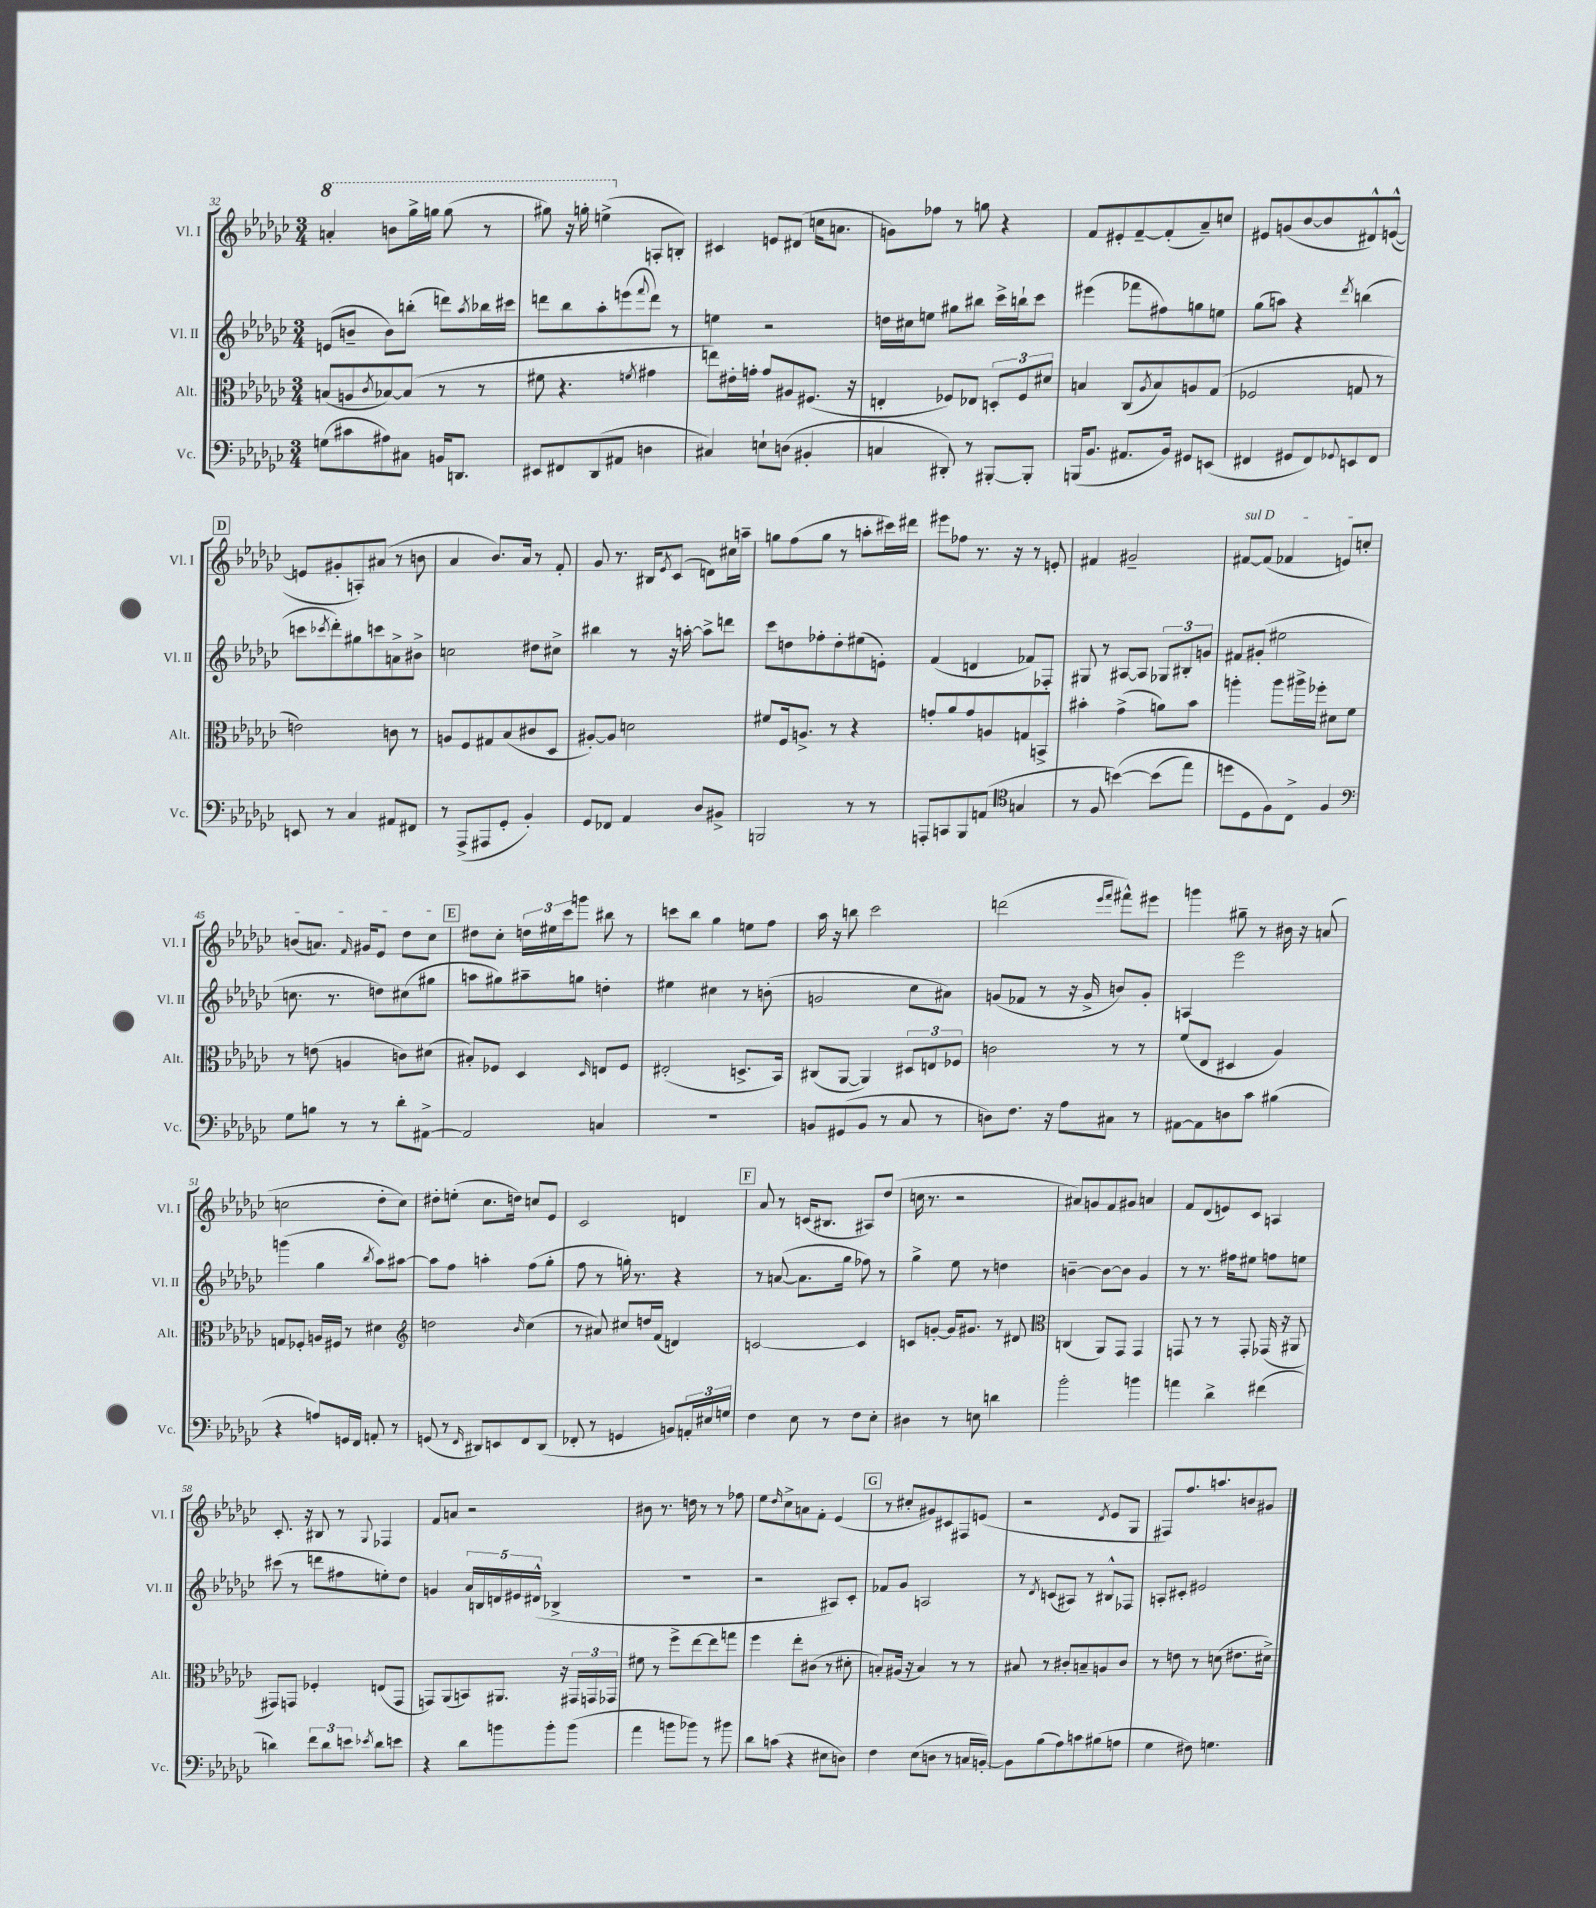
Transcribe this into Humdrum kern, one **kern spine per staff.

**kern	**kern	**kern	**kern
*staff4	*staff3	*staff2	*staff1
*clefF4	*clefC3	*clefG2	*clefG2
*k[b-e-a-d-g-c-]	*k[b-e-a-d-g-c-]	*k[b-e-a-d-g-c-]	*k[b-e-a-d-g-c-]
*M3/4	*M3/4	*M3/4	*M3/4
(8G\L	(8B/L	(8e/L	4aa'/
8c#\	8A/	8b~/J	.
.	8qc-/	.	.
8A#\)	[8B-/)	8b\L)	8bb\L
8C#\J	(8B-/]J	(8bb'\J	16ggg-^\L
.	.	.	16ggg\JJ
16BB/LK	8r	8ddd\L)	(8ggg\
8.DD/J	.	.	.
.	.	8qaa-/	.
.	8r	16bb-\L	8r
.	.	16ccc#\JJ	.
=	=	=	=
8EE#/L	8f#\	8ddd\L	8ggg#\)
8FF#/	4.r	8bb-\	16r
.	.	.	16ggg'\
(8DD-/	.	8aa-'\	(4eee^\
8AA#/J	.	(8eee\	.
.	8qf/	8qqfff/	.
4D\	4g#\	8ddd\J)	8A'/L
.	.	8r	8B'/J)
=	=	=	=
4C#/)	8ee\L)	4ee\	4c#/
.	16e#'\L	.	.
.	16g'\JJ	.	.
8E`\L	8g/L	2r	8e/L
(8D\J	8A#/	.	(8d#/J
4BB#'/	(8.F#/J	.	16cc\LK
.	.	.	8.a\J
.	16r	.	.
=	=	=	=
4C/	4E'/	16dd\LL	8g\L)
.	.	16cc#\J	.
.	.	8ee\J	8ff-\J
8DD#'/)	8F-/L)	8gg#\L	8r
8r	8E-/J	8bb#\J	8gg\
[8BBB#'/L	12D'/L	16ccc-^\LL	4r
.	.	16bb`\J	.
.	12F-/	.	.
8BBB#'/]J	.	8ccc-\J	.
.	12d#/J	.	.
=	=	=	=
(16BBB/LK	4B/	(4eee#\	8f/L
8.BB-/J	.	.	.
.	.	.	8e#'/
8.AA#/L	(8C-/L	8fff-\L	[8f~/
.	8qA-/	.	.
.	8B/)	8ff#\)	(8f'/]
16BB-/Jk)	.	.	.
8GG#/L	8A/	8gg\	8a-~/)
(8EE/J	(8G-/J	8ee\J	8cc/J
=	=	=	=
4FF#/	2F-/	(8gg-\L	8e#/L
.	.	8aa\J)	(8g/
8GG#/L	.	4r	[8b-/
8FF#/)	.	.	8b-/]
8qqGG-/	.	8qddd-/	.
8EE/	8G/	(4bb\	8d#^^/)
8FF#/J	8r	.	([8e^^/J
=	=	=	=
8EE/	2e\)	8ccc\L	8e/]L
.	.	8qccc-/	.
8r	.	8ddd-'\)	8g#'/
4C-/	.	8gg#\	8A'/)
.	.	8ccc\	(8a#/J
8AA#/L	8c\	8a^\	8r
8FF#/J	8r	8b#^\J	8b\
=	=	=	=
8r	8A/L	2cc\	4a-/
(8AAA-^/L	8F/	.	.
8AAA#/	8G#/	.	8.b-/L)
8GG-'/J	(8B-/	.	.
.	.	.	16a-/Jk
4BB-'/)	8c#/	8dd#\L	8r
.	8D-/J	8cc#^\J	8f'/
=	=	=	=
8GG-/L	[8A#'/L)	4bb#\	8g-/
8FF-/J	8A#/]J	.	8.r
4AA-/	2d\	8r	.
.	.	.	16B#/LK
.	.	.	8qe-/
.	.	16r	(8c-/J
.	.	[16aa'\	.
8D-/L	.	8aa^\]L	8d\L)
8BB#^/J	.	8ddd\J	16cc#\L
.	.	.	16aa~\JJ
=	=	=	=
2BBB/	8f#/L	8ccc-\L	8gg\L
.	16F/k	8dd\	(8ff\
.	8.A^/J	.	.
.	.	8ff-'\	8gg\J
.	8r	8dd'\	8r
8r	4r	(8ee#\	8aa'\L
8r	.	8e'\J)	16ccc#\L)
.	.	.	16ddd#\JJ
=	=	=	=
8AAA'/L	8g'/L	(4f/	8eee#\L
8CC/	8a-/	.	8ff-\J
8BBB-/	8g/	4d/	8.r
(8AA/J	8A/	.	.
.	.	.	16r
*clefC4	*	*	*
4G/	8G/	8f-/L)	8r
.	8BB^/J	8F-'/J	8e'/
=	=	=	=
8r	4b#'\	8G#/	4f#/
8F/	.	8r	.
&([4b\)	(4g-^\	[8A#/L	2g#~/
.	.	8A#/]J	.
(8b\]L	8a\L)	12G-/L	.
.	.	12B#'/	.
8ee-\J)	8b#\J	.	.
.	.	12g/J	.
=	=	=	=
8dd\L	4aa'\	8f#/L	[8f#/L
8D-\	.	(8g#'/J	(8f#/]J
8F\&)	8aa\L	2ee#\	4f-/
8C-^\J	16aa#^\L	.	.
.	16ff-'\JJ	.	.
4F/	8d#\L	.	8e/L)
.	8f\J	.	8cc'/J
=	=	=	=
*clefF4	*	*	*
8G-\L	8r	8.cc\	(8b/L
8B\J	(8e\	.	8.a/J)
.	.	8.r	.
8r	4A/	.	.
.	.	.	16qqf/
.	.	.	16g#/LK
8r	.	8dd\L)	8e-/J
8d-'\L	8c\L)	(8cc#\	8dd-\L
[8AA#^\J	(8d#\J	8gg#\J	8cc-\J
=	=	=	=
2AA#/]	8B#'/L)	8aa\L	8dd#\L
.	8F-/J	8gg#\)	8cc-'\J
.	4D-/	8aa#~\	24dd\LL
.	.	.	24ee#\
.	.	.	24ccc-\J
.	.	8gg\J	8ggg\J
.	16qqD-/	.	.
4C/	8E/L	4dd'\	8bb#\
.	8F-/J	.	8r
=	=	=	=
2.r	(2E#'/	4ee#\	8ccc\L
.	.	.	8bb-\J
.	.	4cc#\	4gg-\
.	8.D^/L	8r	8ee\L
.	.	(8b'\	8ff\J
.	16BB-/Jk)	.	.
=	=	=	=
8BB/L	(8C#/L	2g/	16aa-\
.	.	.	16r
(8GG#/	[8AA-/J	.	8bb\
8BB/J	4AA-/])	.	2ccc-\
8r	.	.	.
8C-/	12D#/L	8cc-\L	.
.	12E/	.	.
8r	.	8a#\J)	.
.	12F-/J	.	.
=	=	=	=
8D\L)	2c\	(8g/L	(2ddd\
8.F\J	.	8f-/J	.
.	.	8r	.
16r	.	.	.
8A-\L	.	16r	.
.	.	16g^/	.
.	.	.	16qqeee-/LL
.	.	.	16qqfff/JJ
8C#\J	8r	8b/L)	8fff#^^\L)
8r	8r	8g'/J	8eee#\J
=	=	=	=
[8AA#\L	(8f/L	4A/	4ggg\
8AA#\]	8E-/J	.	.
8D\	4D#/	2eee-\	8gg#~\
8c-\J	.	.	8r
(4B#\	4A-/)	.	16b#\
.	.	.	16r
.	.	.	(8a/
=	=	=	=
4r	8G/L	(4ggg\	2cc\
.	8F-'/J	.	.
8A/L)	16A/LL	4gg-\	.
.	16F#/JJ	.	.
16GG/L	8r	.	.
16FF/JJ	.	.	.
.	.	8qbb-/	.
8AA'/	4d#\	8aa-\L)	8dd-'\L
8r	.	[8aa#\J	8cc\J)
=	=	=	=
*	*clefG2	*	*
(8GG/	2dd\	8aa#\]L	8dd#'\L
8r	.	8ff\J	(8ee'\J
16qqFF/	.	.	.
8DD#/L)	.	4aa'\	8.cc-\L
8EE/	.	.	.
.	.	.	16dd\Jk)
.	16qqb-/	.	.
8FF/	(4cc-\	(8ff\L	8cc/L
(8DD#/J	.	8gg-'\J	8e-/J
=	=	=	=
8FF-'/	8r	8ff\	2c-/
8r	8a#/)	8r	.
4GG/	8cc#/L	16gg'\)	.
.	.	8.r	.
.	16dd/L	.	.
.	(16f/JJ	.	.
8BB/L)	4d/)	4r	4d/
24AA'/L	.	.	.
24E#/	.	.	.
24G/JJ	.	.	.
=	=	=	=
4F\	[2c/	8r	8a-/
.	.	([8a/	8r
8E-\	.	8.a\]L	(16c/LK
.	.	.	8.B#/J
8r	.	.	.
.	.	16gg-\Jk	.
8F\L	4c/]	8ff-\)	8A#/L)
8E-'\J	.	8r	(8dd-/J
=	=	=	=
4D#\	8c/L	4gg-^\	16cc\
.	.	.	8.r
.	[8g'/J	.	.
8r	16g/]LK	8ee-\	2r
.	8.g#/J	.	.
8E\	.	8r	.
4d\	8r	4dd\	.
.	8d#/	.	.
=	=	=	=
*	*clefC3	*	*
2b-'\	(4C/	[4b~\	8a#/L)
.	.	.	8g/
.	8AA-/L)	8b\_L	8f/
.	8GG-/J	8b\]J	8g#/J
4b\	4GG-/	4g-/	4a/
=	=	=	=
4a\	8GG/	8r	8f/L
.	8r	8.r	(8d-/
4d-^\	8r	.	8e/)
.	.	16ff#\LK	.
.	8GG'/	8ee#\J	8c-/J
(4f#\	(16GG-/	8ff\L	4A/
.	16r	.	.
.	8AA#/	8ee\J	.
=	=	=	=
4d\)	8GG#/L)	(8ccc#\	8.c-'/
.	8GG/J	8r	.
.	.	.	16r
12f\L	4F-'/	8ddd\L	8B#/
12d\	.	.	.
.	.	8ff#\	8r
12e\J	.	.	.
8qe-/	.	.	8qqG-/
8d\L	(8E/L	8ee'\)	4F-/
8e\J	8GG/J	8dd-\J	.
=	=	=	=
4r	8GG/L)	4g/	8f/L
.	(8AA-/	.	8a/J
8d-\L	8BB/)	20a-/LL	2r
.	.	20B/	.
.	.	20d/	.
8b\	8.AA#/J	.	.
.	.	20e#/	.
.	.	(20d#^^/JJ	.
8b'\	.	4B-^/	.
.	16r	.	.
(8b\J	24GG#/LL	.	.
.	24GG/	.	.
.	24GG-/JJ	.	.
=	=	=	=
4a-\	8f#\	2.r	8b#\
.	8r	.	8.r
8b\L	8ff^\L	.	.
.	.	.	16dd\
8b-\J)	[8ee-\	.	8r
8r	8ee-\]	.	8r
8b#\	8gg\J	.	8ff-\
=	=	=	=
8d-\L	4ff\	2r	8ee-\L
.	.	.	16qqdd-/
(8c\J	.	.	8cc-^\
4r	8ee-'\L	.	8a\
.	(8c#\J	.	8f'\J
8E#\L	8r	8A#/L)	(4e-/
8D\J)	8d#'\	8c-'/J	.
=	=	=	=
4F\	8B'/L)	8f-/L	8r
.	(16A#/Jk	8g-/J	8cc#'/L
.	16r	.	.
(8E-\L	4B/)	2A/	8g#/)
8D\J	.	.	8c#/
8r	8r	.	8F#/
16C/LL	8r	.	(8e/J
[16BB'/JJ)	.	.	.
=	=	=	=
8BB\]L	8B#/	8r	2r
.	.	8qd-/	.
(8B-\	8r	(8c/L	.
8A-\)	8c#'/L	8A#/J)	.
8c\	8B~/	8r	.
.	.	.	8qd-/
(8B#\	8A/	8B#^^/L	8e-/L
8A\J	8c#/J	8F-/J	8G-/J
=	=	=	=
4G-\	8r	8A'/L	8F#/L)
.	8e\	8c#'/J	8.ff/
8F#\)	8r	2e#/	.
.	.	.	8.aa/
4.G\	(8d\	.	.
.	8.e#\L	.	8b/
.	.	.	8g#/J
.	16d#^\Jk)	.	.
==	==	==	==
*-	*-	*-	*-
